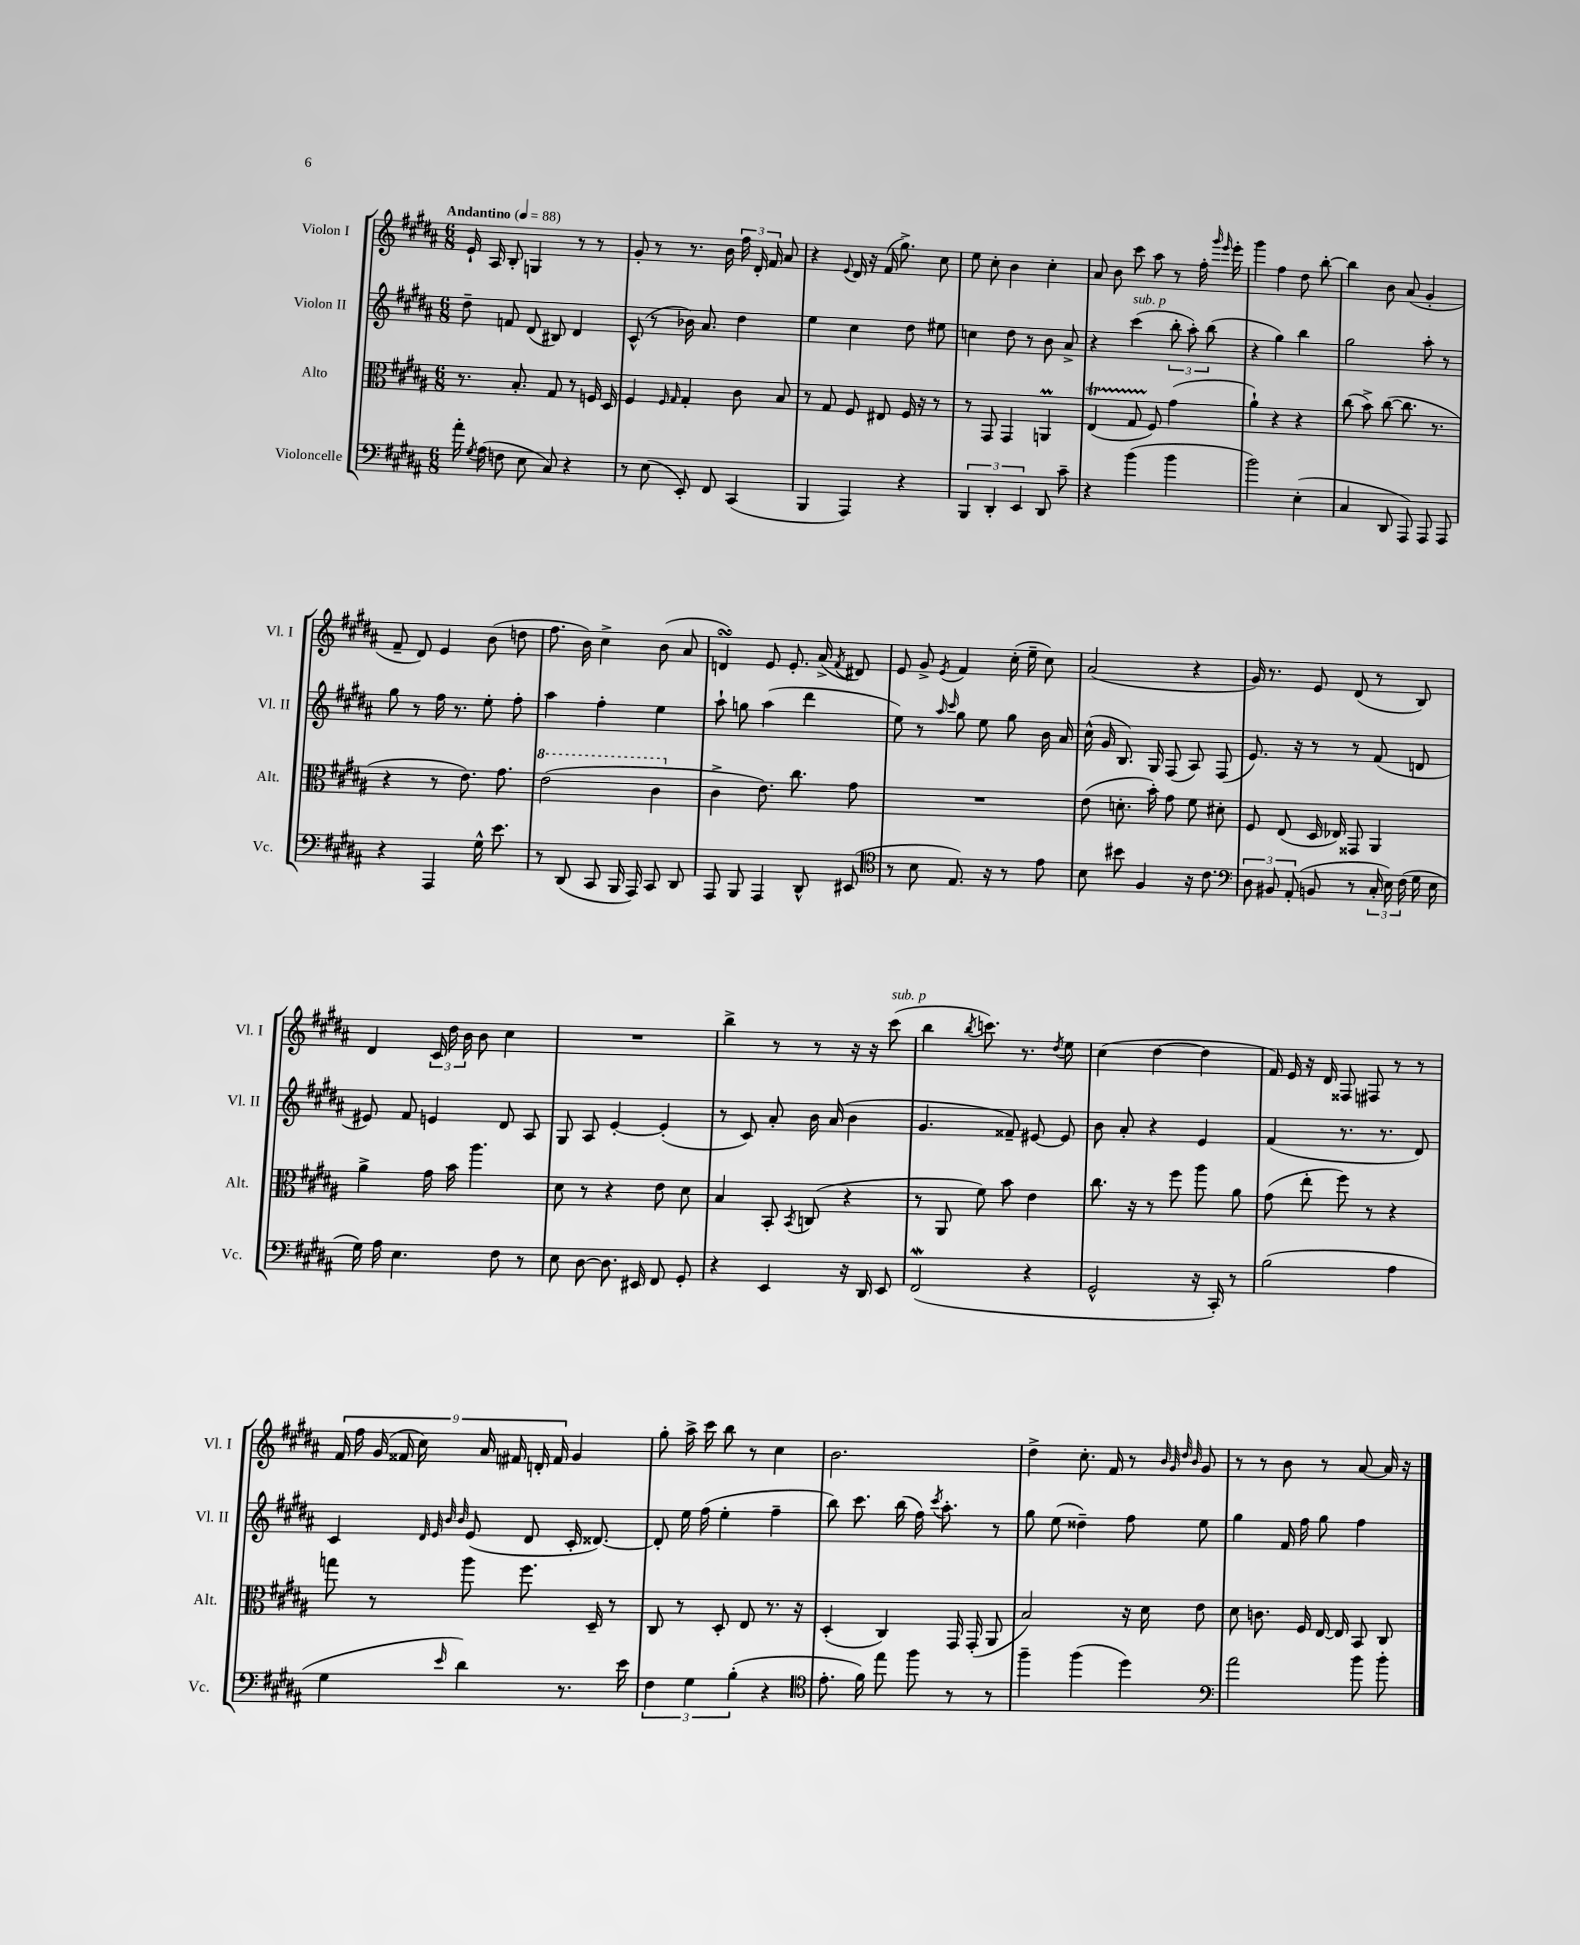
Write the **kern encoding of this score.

**kern	**kern	**kern	**kern
*staff4	*staff3	*staff2	*staff1
*clefF4	*clefC3	*clefG2	*clefG2
*k[f#c#g#d#a#]	*k[f#c#g#d#a#]	*k[f#c#g#d#a#]	*k[f#c#g#d#a#]
*M6/8	*M6/8	*M6/8	*M6/8
*MM88	*MM88	*MM88	*MM88
16a#'	8.r	8dd#~	16e`
8qG#	.	.	.
(16A#	.	.	16A#
8F	.	8f	8B'
.	8.B'	.	.
8E	.	(8d#	4G
8C#)	8G#	8B#)	.
4r	8r	4d#	8r
.	16F	.	8r
.	16D#	.	.
=	=	=	=
8r	4F#	(8c#^^	8g#'
(8E	.	8r	8r
.	16qqF#	.	.
.	16qqG#	.	.
8EE')	4G#'	16b-)	8.r
.	.	8.a#	.
8FF#	.	.	.
.	.	.	16b
(4CC#	8c#	4dd#	24ff#
.	.	.	24d#'
.	.	.	24f#
.	8B	.	8a#
=	=	=	=
4BBB	8r	4ee	4r
.	8G#	.	.
.	.	.	8qqe
4AAA#)	8F#	4cc#	16d#
.	.	.	16r
.	8E#	.	(16f#
.	.	.	8.gg#^)
4r	16F#	8dd#	.
.	16r	.	.
.	8r	8ee#	8cc#
=	=	=	=
6BBB	8r	4cc	8ee
.	8GG#	.	8cc#'
6DD#'	.	.	.
.	4GG#	8dd#	4b
6EE	.	.	.
.	.	8r	.
8DD#	4AA	8b	4cc#'
8c#~	.	8a#^	.
=	=	=	=
4r	(4E	4r	8a#
.	.	.	8b
(4b	8G#	(4ccc#	8ccc#
.	8F#)	.	8aa#
4b	(4g#	12bb'	8r
.	.	12aa#')	.
.	.	.	16ff#'
.	.	(12bb	.
.	.	.	16qqggg#
.	.	.	16qqeee
.	.	.	16eee'
=	=	=	=
2b)	4a#`)	4r	4ggg#
.	4r	4gg#)	4ff#
(4E'	4r	4bb	8dd#
.	.	.	[8bb'
=	=	=	=
4C#	(8cc#	2gg#	4bb]
.	8b^)	.	.
8DD#	([8cc#	.	8b
8AAA#)	8.cc#]	.	(8a#
8AAA#	.	8aa#'	4g#'
.	8.r	.	.
8AAA#	.	8r	.
=	=	=	=
4r	4r	8gg#	8f#~
.	.	8r	8d#)
4AAA#	8r	16ff#	4e
.	.	8.r	.
.	8.e)	.	.
16G#^^	.	8ee'	(8b
8.e	8.g#	.	.
.	.	8ff#'	8dd
=	=	=	=
8r	(2ee	4aa#	8.ff#
(8DD#	.	.	.
.	.	.	16b)
8CC#	.	4ff#'	4cc#^
16BBB	.	.	.
16AAA#)	.	.	.
8CC#	4cc#	4ee	(8b
8DD#	.	.	8a#
=	=	=	=
8AAA#	4c#^	8aa#`	4d)
8BBB	.	8gg	.
4AAA#	8.e)	(4aa#	8e
.	.	.	8.e'
.	8.cc#	.	.
8DD#^^	.	4ddd#	.
.	.	.	(16a#^
.	.	.	8qf#
(8EE#	8g#	.	8d#)
=	=	=	=
*clefC4	*	*	*
8r	2.r	8ee)	8e
8B	.	8r	8g#^
.	.	16qqaa#	.
.	.	16qqccc#	8qe
8.E)	.	8gg#	4f#
.	.	8ee	.
16r	.	.	.
8r	.	8gg#	(16cc#'
.	.	.	16ee~
8e	.	16b	8cc#)
.	.	16a#	.
=	=	=	=
8B	(8e	(16cc#^^	(2a#
.	.	16g#	.
8b#	8.d'	8.B)	.
4F#	.	.	.
.	16b')	16G#	.
.	8g#	(8F#	.
16r	8f#	8A#)	4r
8.c#	.	.	.
.	8d#'	(8F#	.
=	=	=	=
*clefF4	*	*	*
12D#	8F#	8.e)	16g#)
.	.	.	8.r
12BB#	.	.	.
.	(8E	.	.
(12AA#'	.	.	.
.	.	16r	.
8BB	16D#	8r	8e
.	16E-)	.	.
8r	8GG##	8r	(8d#
24C#'	4AA#	(8f#	8r
24E)	.	.	.
(24F#	.	.	.
16G#	.	8d	8B)
16E	.	.	.
=	=	=	=
16G#)	4a#^	8e#)	4d#
16A#	.	.	.
4.E	.	8f#	.
.	16g#	4e	24c#
.	.	.	24dd#
.	16b	.	.
.	.	.	24b
.	4.aa#	.	8b
8F#	.	8d#	4cc#
8r	.	8A#	.
=	=	=	=
8E	8d#	8G#	2.r
[8D#	8r	8A#	.
8.D#]	4r	[4e'	.
16EE#	.	.	.
8FF#	8e	(4e']	.
8GG#'	8d#	.	.
=	=	=	=
4r	4B	8r	4bb^
.	.	8c#)	.
4EE	8BB'	8a#'	8r
.	8qBB	.	.
.	(8C	16b	8r
.	.	(16a#	.
16r	4r	4b	16r
16DD#	.	.	16r
8EE	.	.	(8ccc#
=	=	=	=
(2FF#	8r	4.g#	4bb
.	8AA#	.	.
.	.	.	8qbb
.	8f#)	.	8.ccc)
.	8b	8f##~)	.
.	.	.	8.r
4r	4e	[8e#	.
.	.	.	8qdd#
.	.	8e#]	8ee
=	=	=	=
2GG#^^	8.cc#	8b	(4cc#
.	.	8a#'	.
.	16r	.	.
.	8r	4r	[4dd#
.	8ff#	.	.
16r	8aa#	4e	4dd#]
16CC#')	.	.	.
8r	8a#	.	.
=	=	=	=
(2B	(8g#	(4f#	16f#)
.	.	.	16e
.	8ee'	.	16r
.	.	.	16d#
.	8ff#)	8.r	8F##
.	8r	.	8F#
.	.	8.r	.
4A#	4r	.	8r
.	.	8d#)	8r
=	=	=	=
4G#	8gg	4c#	18f#
.	.	.	18ff#
.	.	.	(18g#
.	8r	.	.
.	.	.	18f##
.	.	.	18cc#)
.	.	32qqd#	.
.	.	32qqe	.
.	.	32qqb	.
16qqe	.	32qqb	.
4d#)	8aa#	(8e	.
.	.	.	18a#
.	.	.	18f#
.	8.ff#	8d#	.
.	.	.	18d'
.	.	.	18f#
8.r	.	16c#'	4g#
.	16D#~	[8.d##)	.
.	8r	.	.
16e	.	.	.
=	=	=	=
6F#	8C#	8d##']	8gg#'
.	8r	16ee	16aa#^
6G#	.	.	.
.	.	(16ff#	16ccc#
.	8D#'	4ee'	8bb
(6B'	.	.	.
.	8E	.	8r
4r	8.r	4ff#~	4cc#
.	16r	.	.
=	=	=	=
*clefC4	*	*	*
8.e'	(4D#'	8bb)	2.b
.	.	8.ccc#	.
16f#)	.	.	.
8ee	4C#)	.	.
.	.	(16bb	.
8ff#	.	16ff#)	.
.	.	8qccc#	.
.	.	8.aa#'	.
8r	16GG#	.	.
.	(16GG#'	.	.
8r	8AA#	8r	.
=	=	=	=
4ff#~	2B)	8gg#	4dd#^
.	.	(8ee	.
(4ff#	.	4dd##~)	8.cc#'
.	.	.	16f#
4dd#)	16r	8ff#	8r
.	16d#	.	.
.	.	.	32qqb
.	.	.	32qqg#
.	.	.	32qqdd#
.	.	.	32qqb
.	8e	8ee	8g#
=	=	=	=
*clefF4	*	*	*
2a#	8d#	4gg#	8r
.	8.c	.	8r
.	.	16f#	8b
.	16F#	16ff#	.
.	[16E	8gg#	8r
.	16E]	.	.
8b	8BB	4ff#	[8a#
8b'	8C#	.	16a#]
.	.	.	16r
==	==	==	==
*-	*-	*-	*-
